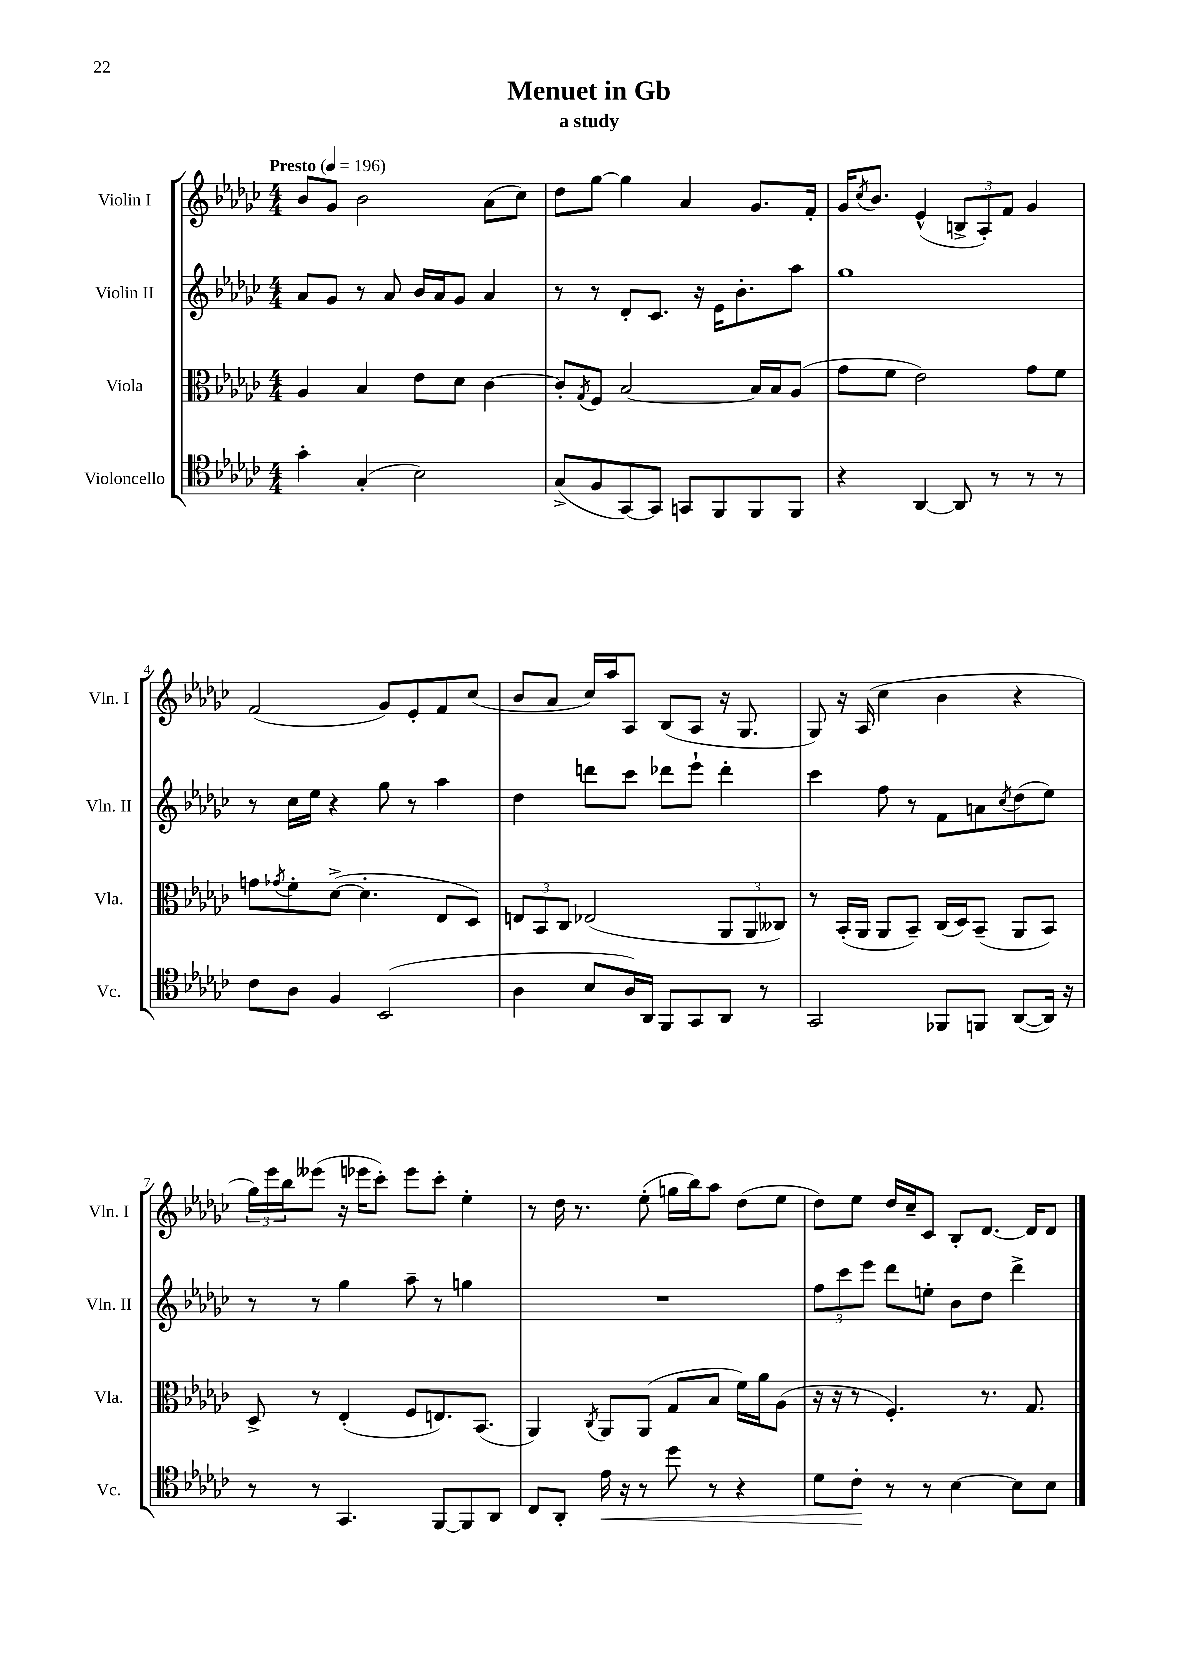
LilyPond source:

\header { title = "Menuet in Gb" subtitle = "a study" }
<<
\new StaffGroup <<
\new Staff = "s0" \with { instrumentName = "Violin I" shortInstrumentName = "Vln. I" } {
    \clef treble \key ges \major \numericTimeSignature \time 4/4 \tempo "Presto" 4 = 196
    bes'8 ges'8 bes'2 aes'8( ces''8) |
    des''8 ges''8~ ges''4 aes'4 ges'8. f'16-. |
    ges'16 \acciaccatura { ces''8 } bes'8. ees'4-^( \tuplet 3/2 { b8-> aes8-.) f'8 } ges'4 |
    f'2( ges'8) ees'8-. f'8 ces''8( |
    bes'8 aes'8 ces''16) aes''16 aes8 bes8( aes8 r16 ges8. |
    ges8) r16 aes16( ces''4 bes'4 r4 |
    \tuplet 3/2 { ges''16) ees'''16 bes''16 } eeses'''8( r16 ees'''16 ces'''8-.) ees'''8 ces'''8-. ees''4-. |
    r8 des''16 r8. ees''8-.( g''16 bes''16) aes''8 des''8( ees''8 |
    des''8) ees''8 des''16 ces''16-- ces'8 bes8-. des'8.~ des'16 des'8 \bar "|." |
}
\new Staff = "s1" \with { instrumentName = "Violin II" shortInstrumentName = "Vln. II" } {
    \clef treble \key ges \major \numericTimeSignature \time 4/4
    aes'8 ges'8 r8 aes'8 bes'16 aes'16 ges'8 aes'4 |
    r8 r8 des'8-. ces'8. r16 ees'16 bes'8.-. aes''8 |
    ges''1 |
    r8 ces''16 ees''16 r4 ges''8 r8 aes''4 |
    des''4 d'''8 ces'''8 des'''8 ees'''8-! des'''4-. |
    ces'''4 f''8 r8 f'8 a'8 \acciaccatura { ces''8 } des''8( ees''8) |
    r8 r8 ges''4 aes''8-- r8 g''4 |
    R1 |
    \tuplet 3/2 { f''8 ces'''8 ees'''8 } des'''8 e''8-. bes'8 des''8 des'''4-> \bar "|." |
}
\new Staff = "s2" \with { instrumentName = "Viola" shortInstrumentName = "Vla." } {
    \clef alto \key ges \major \numericTimeSignature \time 4/4
    aes4 bes4 ees'8 des'8 ces'4~ |
    ces'8-. \acciaccatura { ges8 } f8 bes2~ bes16 bes16 aes8( |
    ges'8 f'8 ees'2) ges'8 f'8 |
    g'8 \acciaccatura { ges'8 } f'8-. des'8~->( des'4.-. ees8 des8) |
    \tuplet 3/2 { e8 bes,8 ces8 } ees2( \tuplet 3/2 { aes,8 aes,8 ceses8) } |
    r8 bes,16-.( aes,16 aes,8 bes,8--) ces16( des16) bes,8--( aes,8 bes,8) |
    des8-> r8 ees4-.( f8 e8.) bes,8.( |
    aes,4) \acciaccatura { ces8 } aes,8 aes,8( ges8 bes8 f'16) aes'16 aes8( |
    r16 r16 r8 f4.-.) r8. ges8. \bar "|." |
}
\new Staff = "s3" \with { instrumentName = "Violoncello" shortInstrumentName = "Vc." } {
    \clef tenor \key ges \major \numericTimeSignature \time 4/4
    ges'4-. ges4-.( bes2) |
    ges8->( f8 ges,8~) ges,8 g,8 f,8 f,8 f,8 |
    r4 aes,4~ aes,8 r8 r8 r8 |
    ces'8 aes8 f4 bes,2( |
    aes4 bes8 aes16) aes,16 f,8 ges,8 aes,8 r8 |
    ges,2 fes,8 f,8 aes,8~( aes,16) r16 |
    r8 r8 ges,4. f,8~ f,8 aes,8 |
    ces8 aes,8-. ees'16\< r16 r8 des''8 r8 r4 |
    des'8 ces'8-.\! r8 r8 bes4~ bes8 bes8 \bar "|." |
}
>>
>>
